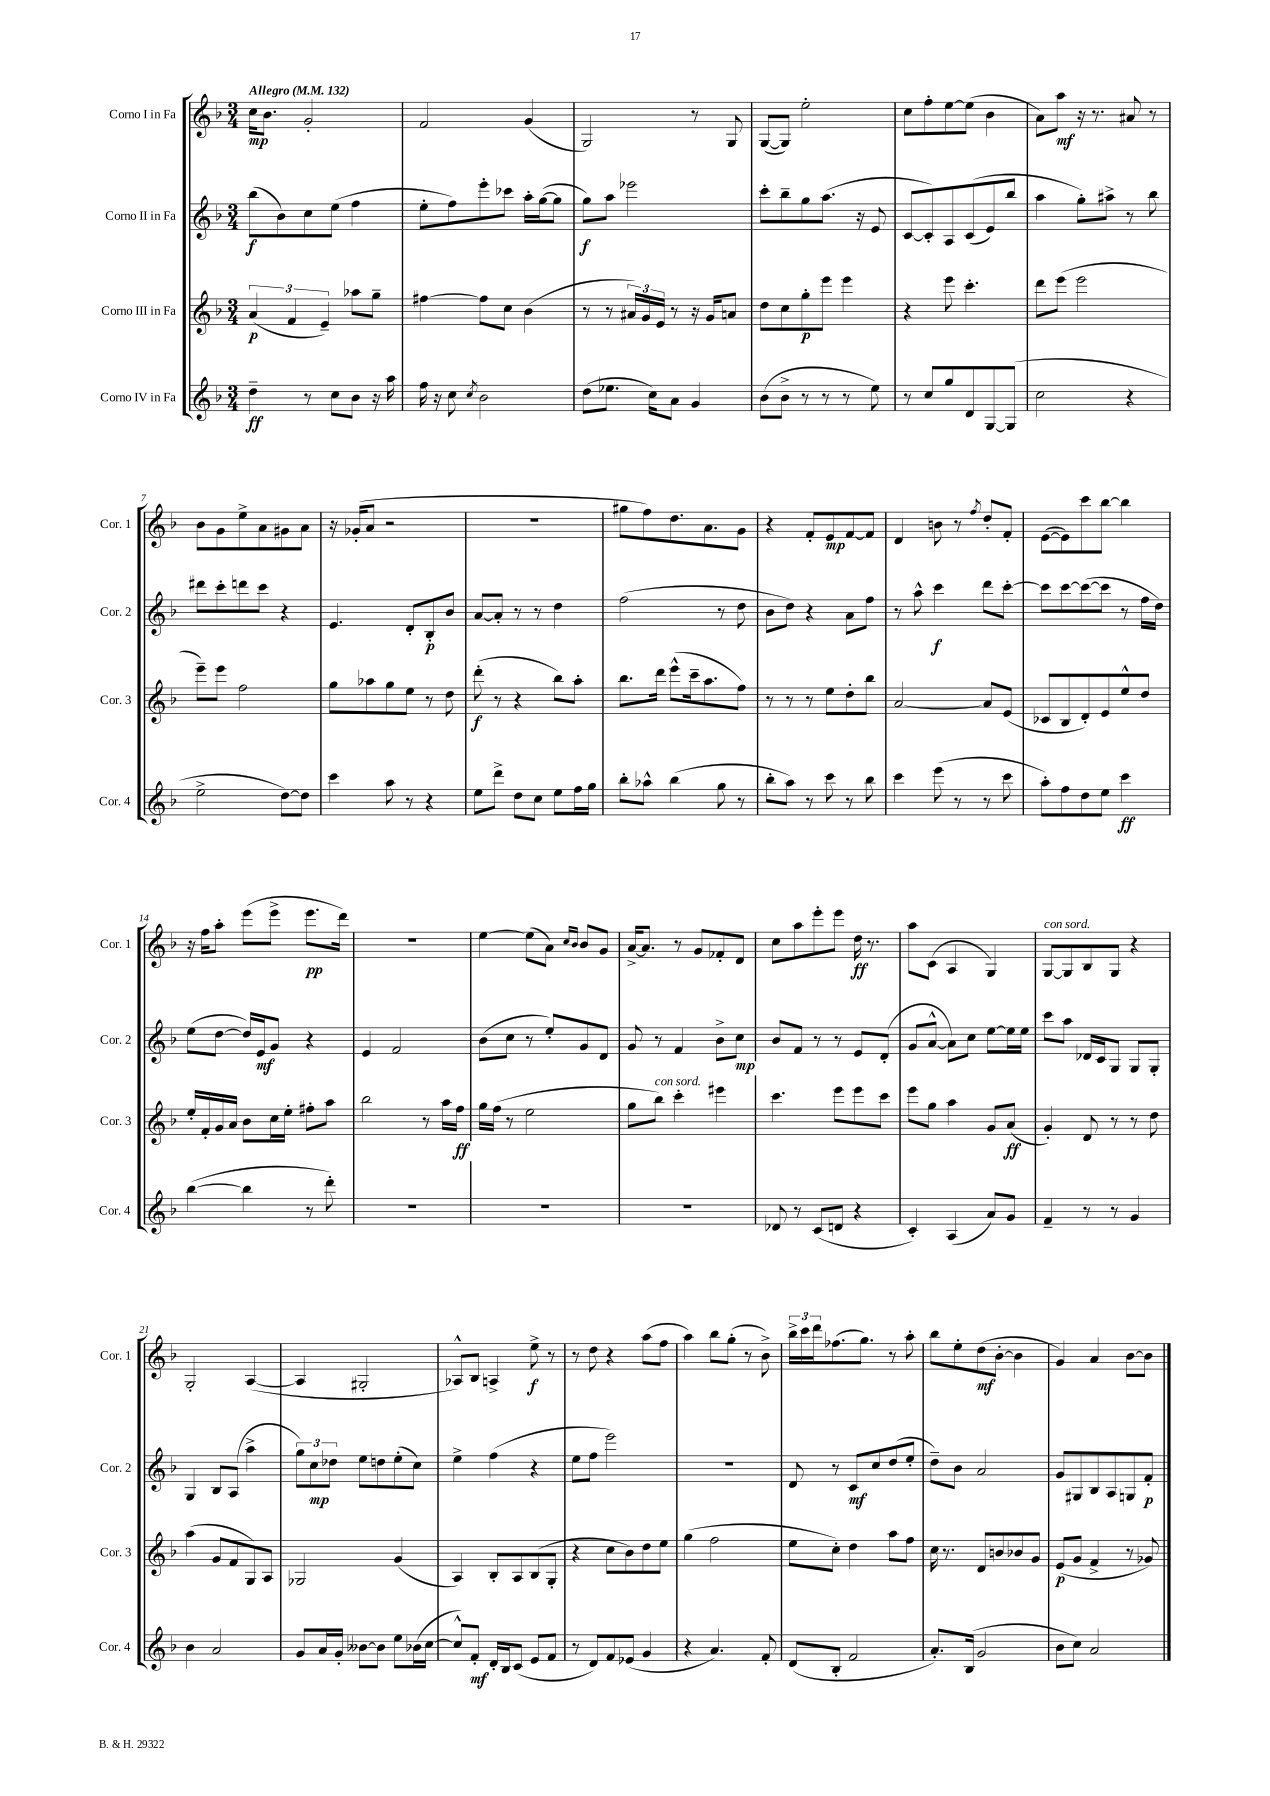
<<
\new StaffGroup <<
\new Staff = "s0" \with { instrumentName = "Corno I in Fa" shortInstrumentName = "Cor. 1" } {
    \clef treble \key f \major \numericTimeSignature \time 3/4 \tempo "Allegro" 4 = 132
    c''16\mp bes'8. g'2-. |
    f'2 g'4( |
    g2) r8 g8 |
    g8~( g8) e''2-. |
    c''8 f''8-. e''8~ e''8( bes'4 |
    a'8) a''8\mf r16 r8. ais'8 r8 |
    bes'8 g'8 e''8-> a'8 gis'8 a'8 |
    r16 ges'16-.( a'8 r2 |
    R2. |
    gis''8 f''8) d''8. a'8. g'8 |
    r4 f'8-. e'8\mp f'8~ f'8 |
    d'4 b'8 r8 \acciaccatura { f''8 } d''8-. f'8-. |
    e'8~( e'8) c'''8 bes''8~ bes''4 |
    r16 f''16 a''8-. e'''8( e'''8-> e'''8.\pp d'''16) |
    R2. |
    e''4~ e''8( a'8) \grace { c''16 bes'16 } bes'8 g'8 |
    a'16~-> a'8. r8 g'8 fes'8-. d'8 |
    c''8 a''8 e'''8-. e'''8 d''16\ff r8. |
    a''8 c'8( a4 g4) |
    g8~^\markup { \italic "con sord." } g8 bes8 g8 r4 |
    g2-. a4~( |
    a4 gis2-. |
    aes8-^) bes8 a4-> e''8->\f r8 |
    r8 d''8 r4 a''8( f''8 |
    a''4) bes''8 g''8-.( r8 bes'8->) |
    \tuplet 3/2 { bes''16-> c'''16 d'''16 } fes''8.( g''8.) r8 a''8-. |
    bes''8 e''8-. d''8\mf( bes'8~-. bes'4 |
    g'4) a'4 bes'8~ bes'8 \bar "|." |
}
\new Staff = "s1" \with { instrumentName = "Corno II in Fa" shortInstrumentName = "Cor. 2" } {
    \clef treble \key f \major \numericTimeSignature \time 3/4
    bes''8\f( bes'8) c''8 e''8( f''4 |
    e''8-. f''8) e'''8-. ces'''8 a''16-. g''16~( g''8 |
    g''8\f) a''8 ees'''2 |
    c'''8-. bes''8-- g''8 a''8.( r16 e'8 |
    c'8~ c'8-.) a8 c'8(\( e'8) bes''8 |
    a''4 g''8-.\) ais''8-> r8 bes''8 |
    dis'''8 c'''8-. d'''8 c'''8 r4 |
    e'4. d'8-. bes8-.\p bes'8 |
    a'8~ a'8-. r8 r8 d''4 |
    f''2( r8 d''8 |
    bes'8 d''8) r4 a'8 f''8 |
    r8 a''8-^ c'''4\f d'''8 c'''8~-. |
    c'''8 c'''8~ c'''8~( c'''8 r8 f''16 d''16) |
    e''8( d''8~ d''16) e'16\mf g'8 r4 |
    e'4 f'2 |
    bes'8( c''8 r8 e''8-.) g'8 d'8 |
    g'8 r8 f'4 bes'8-> c''8\mp |
    bes'8 f'8 r8 r8 e'8 d'8-.( |
    g'8 a'8~-^ a'8) c''8 e''8~ e''16 e''16 |
    c'''8 a''8 des'16 c'16 g8 g8 g8-. |
    g4 bes8 a8( a''4-> |
    \tuplet 3/2 { g''8) c''8\mp des''8 } e''8 d''8 e''8-.( c''8) |
    e''4-> f''4( r4 |
    e''8 f''8 e'''2) |
    R2. |
    d'8 r8 c'8\mf c''8 d''8( e''8-. |
    d''8--) bes'8 a'2 |
    g'8 gis8 bes8 a8 g8 f'8-.\p \bar "|." |
}
\new Staff = "s2" \with { instrumentName = "Corno III in Fa" shortInstrumentName = "Cor. 3" } {
    \clef treble \key f \major \numericTimeSignature \time 3/4
    \tuplet 3/2 { a'4\p( f'4 e'4--) } aes''8 g''8-- |
    fis''4~ fis''8 c''8 bes'4( |
    r8 r8 \tuplet 3/2 { ais'16) g'16 e'16 } r8 r16 g'16 a'8 |
    d''8 c''8 g''8-.\p e'''8 e'''4 |
    r4 e'''8 c'''4.-. |
    d'''8 e'''8( e'''2 |
    e'''8--) e'''8 f''2 |
    g''8 aes''8 g''8 e''8 r8 d''8 |
    d'''8-.\f( r8 r4 bes''8) a''8-. |
    bes''8. d'''16 e'''8-^( c'''16-- a''8. f''8) |
    r8 r8 r8 e''8 d''8-. bes''8 |
    a'2~ a'8 e'8( |
    ces'8 bes8 d'8-.) e'8 e''8-^ d''8 |
    e''16-. f'16-. g'16 a'16 bes'8 c''16 e''16-. fis''8-. a''8 |
    bes''2 r8 a''16 f''16\ff |
    g''16 f''16( r8 e''2 |
    g''8 bes''8^\markup { \italic "con sord." }) c'''4-. eis'''4 |
    c'''4. e'''8 e'''8 c'''8 |
    e'''8 g''8 a''4 g'8 a'8\ff( |
    g'4-.) d'8 r8 r8 d''8 |
    a''4( g'8 f'8 g8) a8 |
    ges2 g'4( |
    a4) bes8-. a8 bes8( g8-. |
    r4 c''8 bes'8) d''8 e''8 |
    g''4( f''2 |
    e''8 c''8-.) d''4 a''8 f''8 |
    c''16 r8. d'8 b'8 bes'8 g'8 |
    e'8\p( g'8 f'4-> r8 ges'8) \bar "|." |
}
\new Staff = "s3" \with { instrumentName = "Corno IV in Fa" shortInstrumentName = "Cor. 4" } {
    \clef treble \key f \major \numericTimeSignature \time 3/4
    d''4--\ff r8 c''8 bes'8 r16 a''16 |
    f''16 r16 c''8 \acciaccatura { c''8 } bes'2 |
    d''8( ees''8. c''16) a'8 g'4 |
    bes'8( bes'8-> r8 r8 r8 e''8) |
    r8 c''8 g''8 d'8 g8~ g8( |
    c''2 r4 |
    e''2-> d''8~) d''8 |
    c'''4 a''8 r8 r4 |
    e''8 d'''8-> d''8 c''8 e''8 f''16 g''16 |
    bes''8-. aes''8-^ bes''4( g''8 r8 |
    bes''8-. a''8) r8 c'''8 r8 bes''8 |
    c'''4 e'''8( r8 r8 c'''8 |
    a''8-.) f''8 d''8 e''8 c'''4\ff |
    bes''4~( bes''4 r8 d'''8-.) |
    R2. |
    R2. |
    R2. |
    des'8 r8 c'8( d'8 r4 |
    c'4-.) a4( a'8) g'8 |
    f'4-- r8 r8 g'4 |
    bes'4 a'2 |
    g'8 a'16 g'16-. beses'8~ beses'8 e''8 bes'16( c''16~ |
    c''8-^) f'8-.\mf d'16-. bes16 c'8( e'8 f'8 |
    r8 d'8) f'8 ees'8( g'4 |
    r4 a'4.) f'8-. |
    d'8( bes8-. f'2 |
    a'8.-.) bes16( g'2 |
    bes'8 c''8) a'2 \bar "|." |
}
>>
>>
